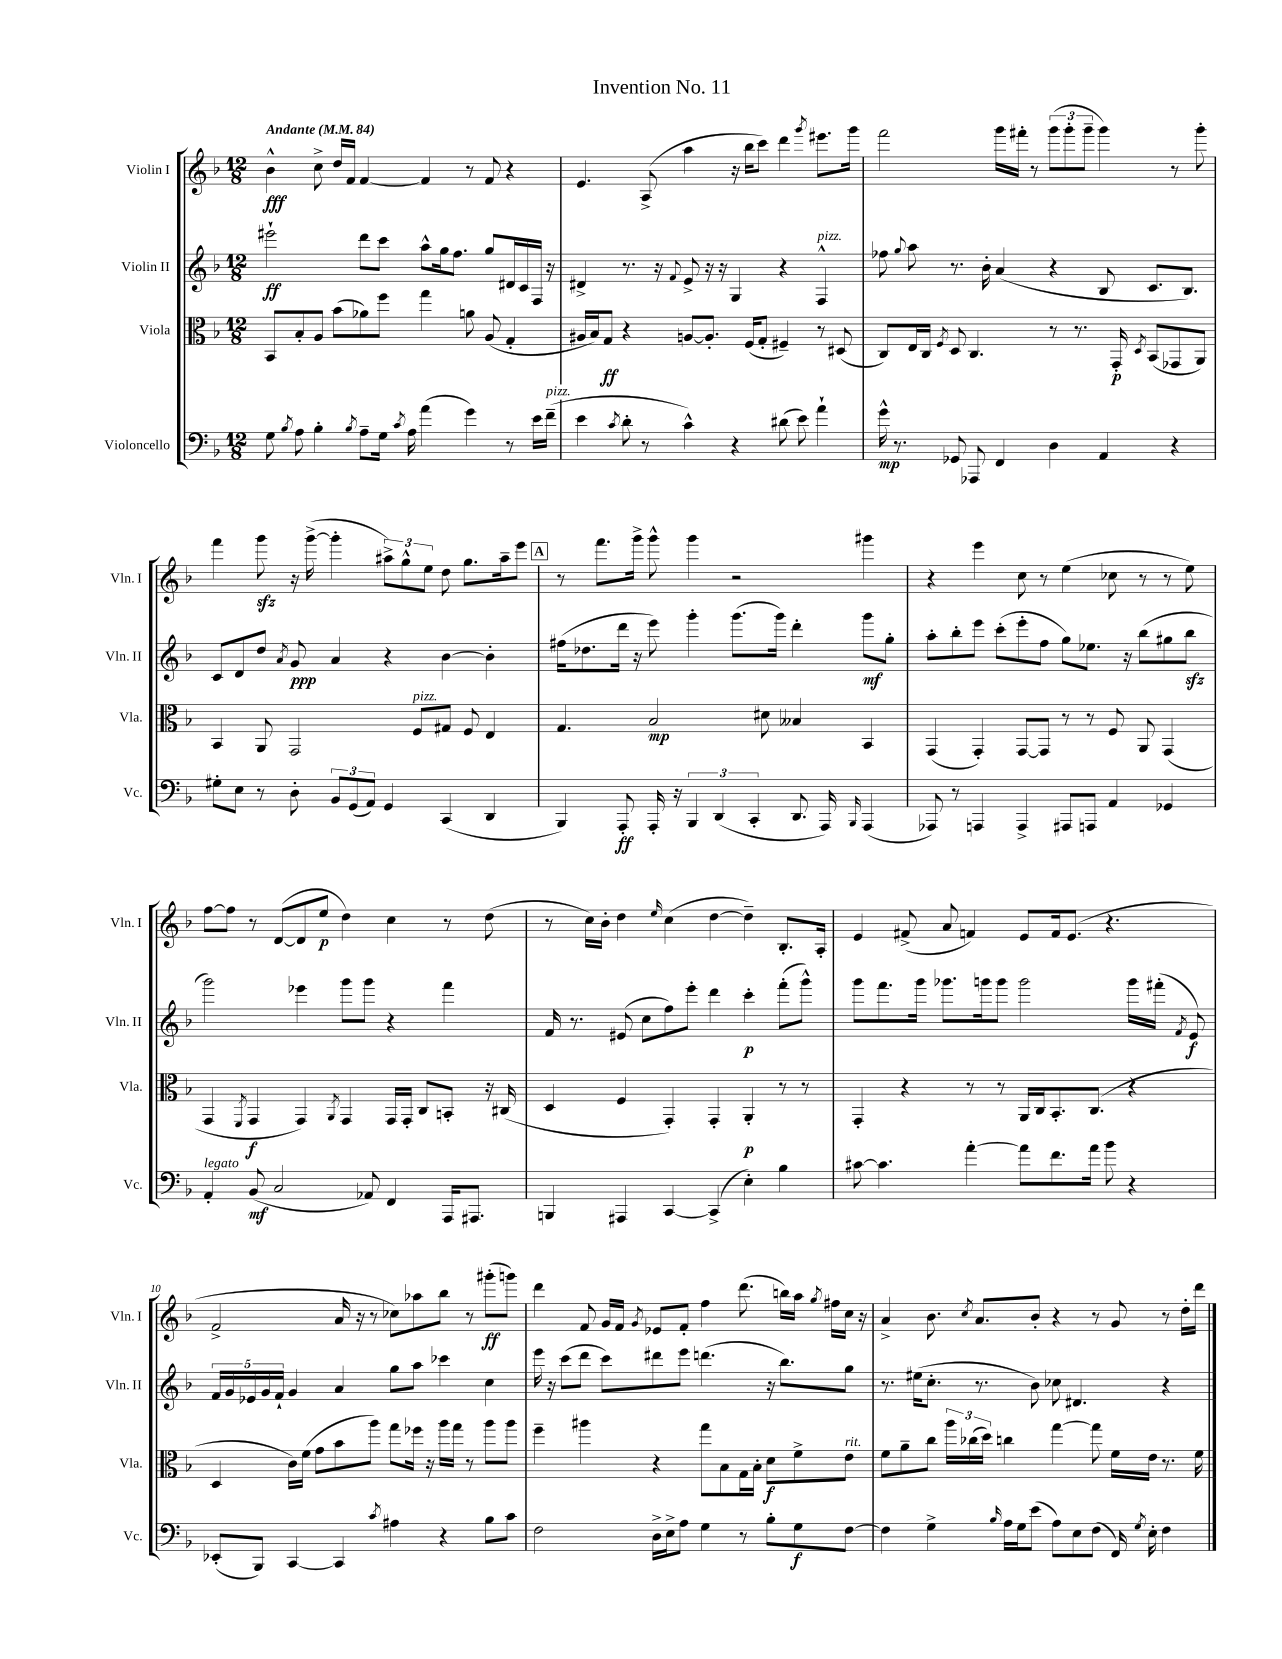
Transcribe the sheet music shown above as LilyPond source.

\header { title = "Invention No. 11" }
<<
\new StaffGroup <<
\new Staff = "s0" \with { instrumentName = "Violin I" shortInstrumentName = "Vln. I" } {
    \clef treble \key f \major \numericTimeSignature \time 12/8 \tempo "Andante" 4 = 84
    \autoBeamOff bes'4-^\fff c''8-> d''16[ f'16] f'4~ f'4 r8 f'8 r4 |
    e'4. a8->( a''4 r16 bes''16[ c'''8]) d'''4 \acciaccatura { g'''8 } eis'''8.[ g'''16] |
    f'''2 g'''16[ fis'''16]-. r8 \tuplet 3/2 { g'''8[( g'''8-. g'''8]-- } g'''4) r8 g'''8-. |
    f'''4 g'''8\sfz r16 g'''16~->( g'''4-. \tuplet 3/2 { ais''8[->) g''8-^ e''8] } d''8 g''8.[ ais''16-- e'''8] |
    \mark \markup { \box "A" } r8 f'''8.[ g'''16]-> g'''8-^ g'''4 r2 gis'''4 |
    r4 e'''4 c''8 r8 e''4( ces''8 r8 r8 e''8) |
    f''8[~ f''8] r8 d'8[~( d'8 e''8]\p d''4) c''4 r8 d''8( |
    r8 c''16[) bes'16]-. d''4 \grace { e''16 } c''4( d''4~ d''4--) bes8.[-. a16]-. |
    e'4 fis'8->( a'8 f'4) e'8[ f'16 e'8.]( r4. |
    f'2-> a'16 r16 r8 ces''8[) aes''8 bes''8] r8 gis'''8[-.\ff( g'''8]) |
    d'''4 f'8 g'16[ f'16] \acciaccatura { g'8 } ees'8[ f'8]-. f''4 d'''8.( b''16[) a''16] \acciaccatura { g''8 } fis''16[ c''16] r16 |
    a'4-> bes'8. \acciaccatura { c''8 } a'8.[ bes'8]-. r4 r8 g'8 r8 d''16[-. d'''16] \bar "|." |
}
\new Staff = "s1" \with { instrumentName = "Violin II" shortInstrumentName = "Vln. II" } {
    \clef treble \key f \major \numericTimeSignature \time 12/8
    \autoBeamOff eis'''2-!\ff d'''8[ c'''8] a''8[-^ g''16 f''8.] g''8[ dis'16 c'16 f16] r16 |
    dis'4-> r8. r16 \appoggiatura { f'8 } e'8-> r16 r16 g4 r4 f4-^^\markup { \italic "pizz." } |
    fes''8 \appoggiatura { g''8 } a''8 r8. bes'16-. a'4( r4 bes8 c'8.[ bes8.]) |
    c'8[ d'8 d''8] \acciaccatura { a'8 } g'8\ppp a'4 r4 bes'4~ bes'4-. |
    \mark \markup { \box "A" } fis''16[( des''8. d'''16] r16 e'''8) g'''4-. g'''8.[( g'''16]) d'''4-. g'''8[\mf g''8]-. |
    a''8[-. bes''8-. e'''8] c'''8[-.( e'''8-. f''8] g''8[) ees''8.] r16 bes''8[( gis''8 bes''8]\sfz |
    g'''2) ees'''4 g'''8[ g'''8] r4 f'''4 |
    f'16 r8. eis'8( c''8[ f''8) e'''8]-. d'''4 c'''4-.\p f'''8[-.( g'''8]-^) |
    g'''8[ f'''8. g'''16] ges'''8.[ g'''16 g'''8] g'''2 g'''16[ fis'''16]-.( \acciaccatura { f'8 } e'8\f) |
    \tuplet 5/4 { f'16[ g'16 ees'16 g'16 f'16]-! } g'4 a'4 g''8[ a''8] ces'''4 c''4 |
    e'''16 r16 c'''8[( d'''8] c'''8[) dis'''8 e'''8] d'''4.( r16 bes''8.[) g''8] |
    r8. eis''16[( c''8.]-. r8. bes'8) ces''8 dis'4. r4 \bar "|." |
}
\new Staff = "s2" \with { instrumentName = "Viola" shortInstrumentName = "Vla." } {
    \clef alto \key f \major \numericTimeSignature \time 12/8
    \autoBeamOff bes,8[ bes8-. a8] bes'8[( aes'8) f''8] g''4 a'8 a8( g4-. |
    ais16[ bes16) g8]\ff r4 a8[~ a8.]-. f16[( g8]-. fis4--) r8 dis8( |
    c8[) e16 c16] \acciaccatura { f8 } d8 c4. r8 r8. g,16-.\p \acciaccatura { d8 } bes,8[( ges,8 a,8]) |
    bes,4 a,8 g,2 f8[^\markup { \italic "pizz." } gis8] f8 e4 |
    \mark \markup { \box "A" } g4. bes2\mp dis'8 beses4 bes,4 |
    g,4( g,4-.) g,8[~ g,8] r8 r8 f8 a,8 g,4( |
    g,4 \acciaccatura { f,8 } g,4\f g,4) \acciaccatura { a,8 } g,4 g,16[ g,16]-. c8[ b,8]-. r16 cis16( |
    d4 f4 g,4-.) g,4-. a,4-.\p r8 r8 |
    g,4-. r4 r8 r8 a,16[ c16 bes,8.-. c8.]( r4 |
    d4 c'16[) f'16]( g'8[ bes'8 a''8]) g''8[ fes''16] r16 a''16[ g''16] r8 a''8[ a''8] |
    f''4-- ais''4 r4 g''8[ bes8 g16 bes16]-. d'8[\f f'8-> e'8]^\markup { \italic "rit." } |
    f'8[ a'8-- c''8] \tuplet 3/2 { a''16[ ces''16( d''16]) } c''4 g''4~ g''8 f'16[ e'16] r8. f'16 \bar "|." |
}
\new Staff = "s3" \with { instrumentName = "Violoncello" shortInstrumentName = "Vc." } {
    \clef bass \key f \major \numericTimeSignature \time 12/8
    \autoBeamOff g8 \acciaccatura { bes8 } a8 bes4-. \acciaccatura { bes8 } a8[-- g16] \acciaccatura { c'8 } a16 a'4( g'4) r8 e'16[ f'16]--^\markup { \italic "pizz." }( |
    e'4 \acciaccatura { c'8 } d'8-. r8 c'4-^) r4 dis'8( e'8) a'4-! |
    g'16-^\mp r8. ges,8 aes,,8 f,4 d4 a,4 r4 |
    gis8[-. e8] r8 d8-. \tuplet 3/2 { bes,8[ g,8( a,8]) } g,4 c,4( d,4 |
    \mark \markup { \box "A" } bes,,4) a,,8-.\ff a,,16-. r16 \tuplet 3/2 { bes,,4 d,4( c,4-. } d,8. a,,16) \grace { bes,,16 } a,,4( |
    aes,,8) r8 a,,4 a,,4-> ais,,8[ a,,8] a,4 ges,4 |
    a,4-.^\markup { \italic "legato" } bes,8\mf( c2 aes,8) f,4 a,,16[ ais,,8.] |
    b,,4 ais,,4 c,4~ c,4->( e4-.) bes4 |
    cis'8~ cis'4. a'4~-. a'8[ f'8. a'16] bes'8 r4 |
    ees,8[-.( bes,,8]) c,4~ c,4 \acciaccatura { c'8 } ais4 r4 bes8[ c'8] |
    f2 d16[-> e16-> a8] g4 r8 bes8[-. g8\f f8]~ |
    f4 g4-> \grace { bes16 } a16[ g16 e'8]( a8[) e8 f8]( f,16) \acciaccatura { g8 } e16-. f4 \bar "|." |
}
>>
>>
\layout { \context { \Score \override BarNumber.break-visibility = ##(#f #t #t) barNumberVisibility = #(every-nth-bar-number-visible 5) } }
